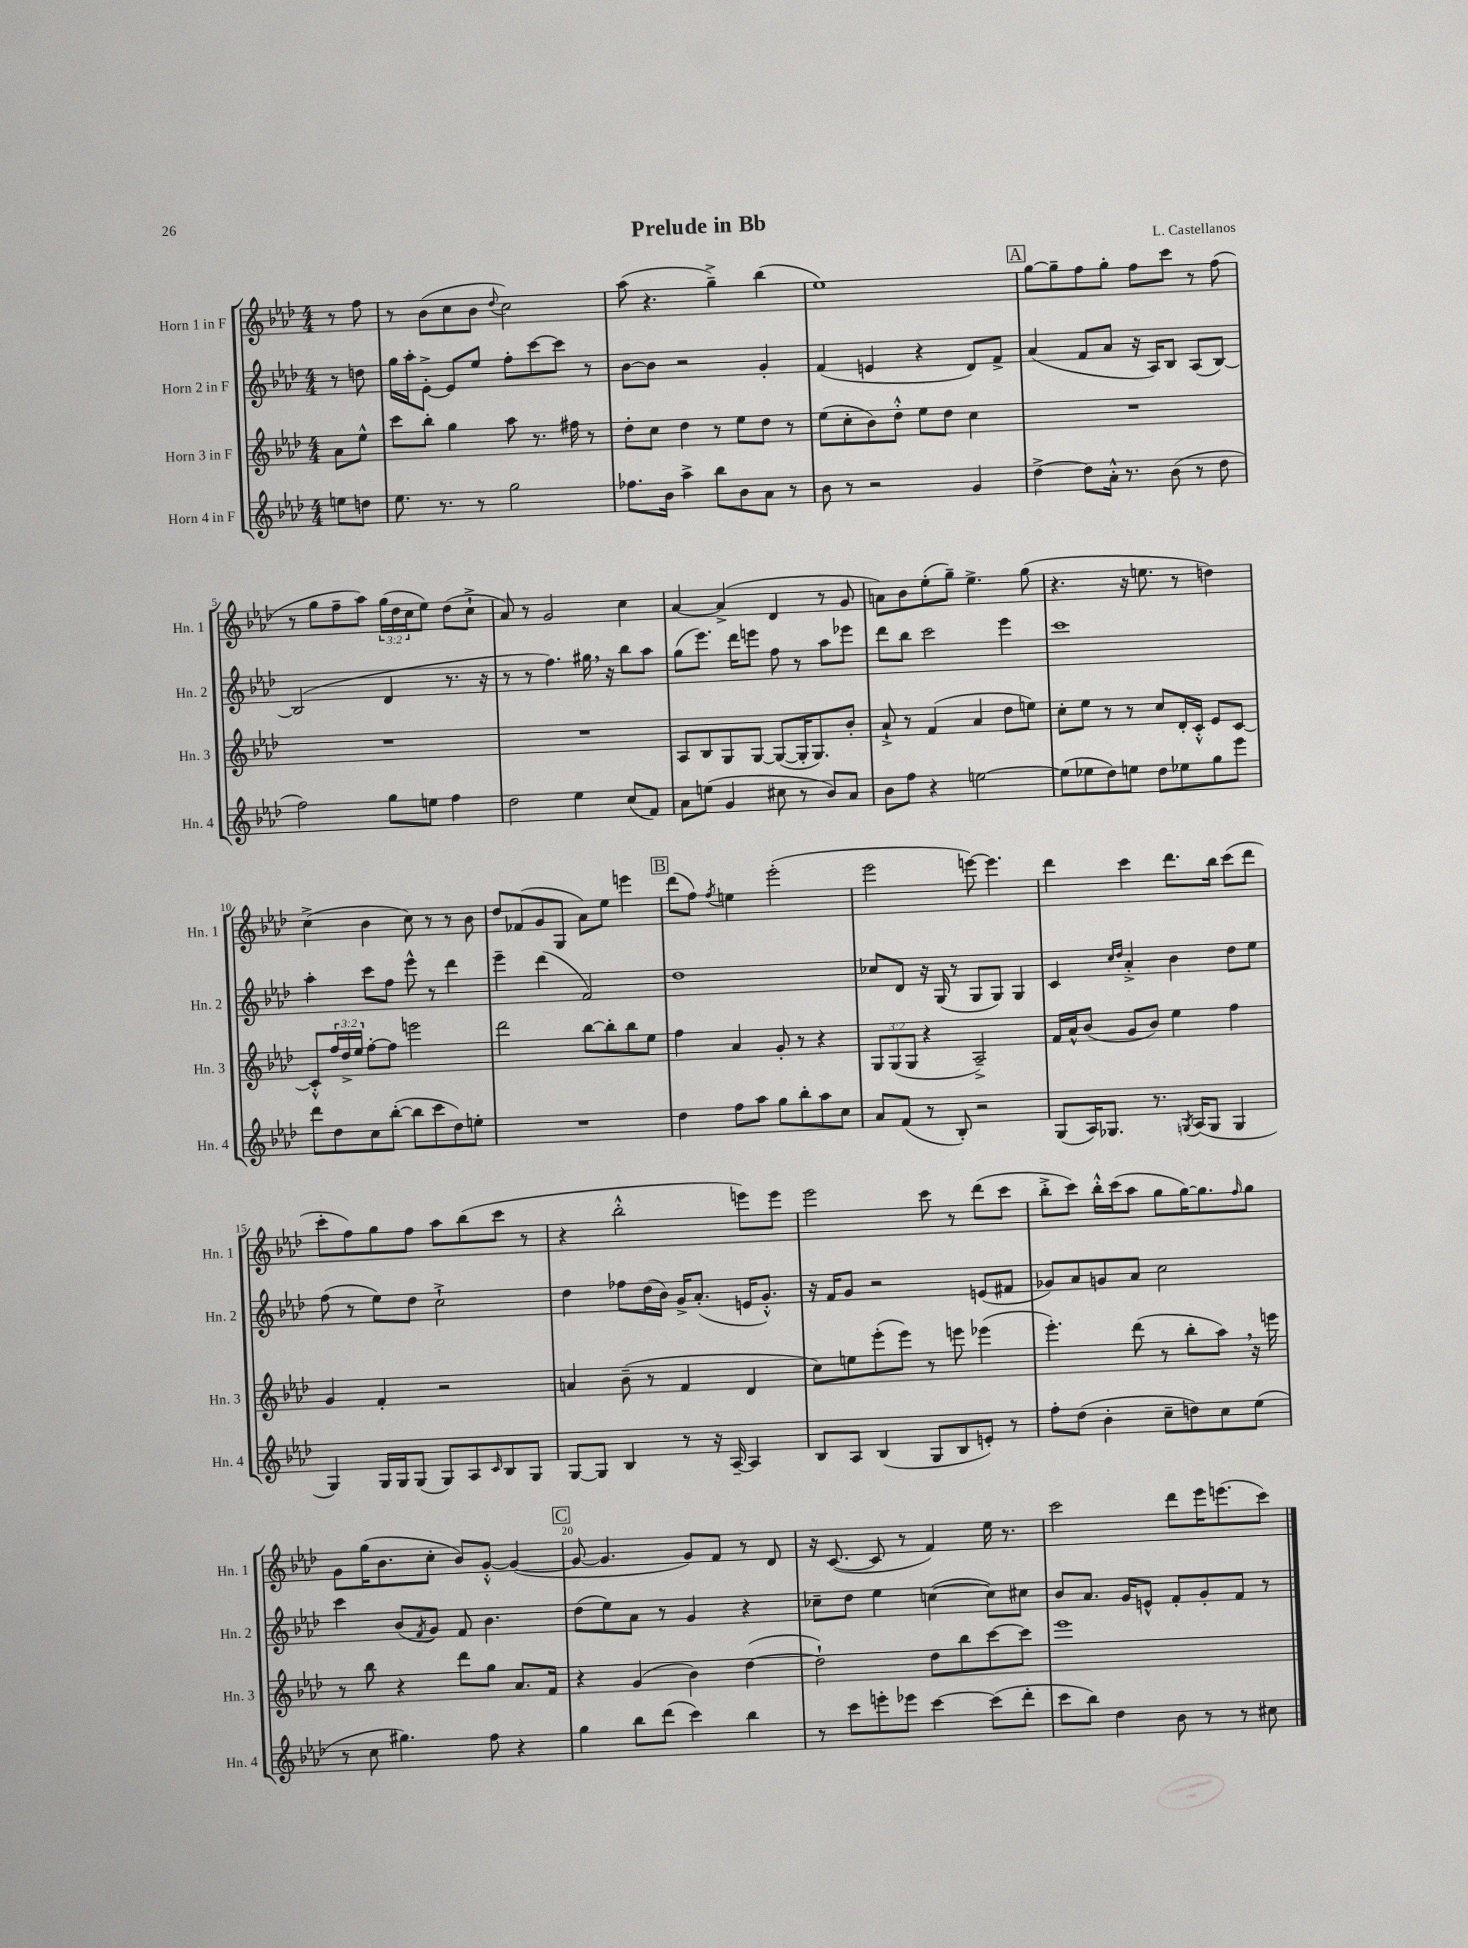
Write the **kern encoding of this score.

**kern	**kern	**kern	**kern
*part4	*part3	*part2	*part1
*staff4	*staff3	*staff2	*staff1
*I"Horn 4 in F	*I"Horn 3 in F	*I"Horn 2 in F	*I"Horn 1 in F
*I'Hn. 4	*I'Hn. 3	*I'Hn. 2	*I'Hn. 1
*clefG2	*clefG2	*clefG2	*clefG2
*k[b-e-a-d-]	*k[b-e-a-d-]	*k[b-e-a-d-]	*k[b-e-a-d-]
*M4/4	*M4/4	*M4/4	*M4/4
=	=	=	=
8een\L	8a-\L	8r	8r
8ddn\J	8ee-^^\J	8ddn\	8ff\
=1	=1	=1	=1
8.ee-\	8ccc\L	16gg\LL	8r
.	.	16aa-'\J	.
.	8bb-'\J	[8e-'^\J	(8b-\L
8.r	.	.	.
.	4gg\	8e-/L]	8cc\
8r	.	8ee-/J	8b-\J
.	.	.	8qqdd-/
2gg\	8aa-\	8ff'\L	2cc\)
.	8.r	[8ccc\	.
.	.	8ccc\J]	.
.	16ff#X\	.	.
.	8r	8r	.
=2	=2	=2	=2
8.ff-X\L	8dd-'\L	[8b-\L	(8aa-\
.	8cc\J	8b-\J]	4.r
16b-\Jk	.	.	.
4aa-^\	4dd-\	2r	.
8bb-\L	8r	.	4gg~^\)
8b-\	8ee-\L	.	.
8a-\J	8dd-\J	4g'/	(4bb-\
8r	8r	.	.
=3	=3	=3	=3
8b-\	(8ee-\L	(4f/	1ee-)
8r	8cc'\	.	.
2r	8b-\)	4en/	.
.	8dd-'^^\J	.	.
.	8ee-\L	4r	.
.	8dd-\J	.	.
4g/	4cc\	8d-/L)	.
.	.	8f^/J	.
!!LO:REH:place=s1:t=A
=4	=4	=4	=4
[4dd-^\	1r	(4a-/	[8gg\L
.	.	.	8gg~\]
8dd-\L]	.	8f/L	8ff\
16a-'^^\Jk	.	8a-/J	8gg'\J
8.r	.	.	.
.	.	16r	8ff\L
.	.	16A-/KL)	.
(8b-\	.	8B-/J	8ccc\J
8r	.	(8A-/L	8r
8dd-\	.	[8B-/J)	(8ff\
!!LO:LB:g=z
=5	=5	=5	=5
2ff\)	1r	(2B-/]	8r
.	.	.	8gg\L
.	.	.	8ff~\
.	.	.	8aa-\J)
8gg\L	.	4d-/	(24gg\LL
.	.	.	24dd-\
.	.	.	24cc\J
8een\J	.	.	8ee-\J)
4ff\	.	8.r	(8dd-\L
.	.	.	8cc`^\J
.	.	16r	.
=6	=6	=6	=6
2dd-\	1r	8r	8a-/)
.	.	8r	8r
.	.	4.ff\)	2g/
4ee-\	.	.	.
.	.	16gg#X,\	.
.	.	16r	.
(8cc/L	.	8bb-\L	4cc\
8f/J)	.	8aa-\J	.
=7	=7	=7	=7
8a-\L	8A-/L	(8gg\L	[4a-/
(8een\J	8B-/	8.eee-\J)	.
4g/	8G/	.	(4a-^/]
.	.	16ddd-\KL	.
.	[8G/J	8eeen\J	.
8cc#X\	(8G/L_	8ff\	4d-/
8r	16G'/K]	8r	.
.	8.G/)	.	.
8b-/L)	.	8aa-\L	8r
8a-/J	8b-'/J	8eee-X\J	8g/
=8	=8	=8	=8
8b-\L	8a-`^/	8ddd-\L	8an\L)
8ff\J	8r	8bb-\J	8b-\
4r	(4f/	2ccc\	(8ee-'\
.	.	.	8gg~\J)
[2een\	4a-/	.	4.ee-^\
.	8dd-\L	4eee-\	.
.	8een\J)	.	(8gg\
=9	=9	=9	=9
(8ee\L]	8cc'\L	1ccc	4.r
8ee-X\	8ee-\J	.	.
8dd-\)	8r	.	.
8een\J	8r	.	16r
.	.	.	8.een\
8dd-\L	8cc/L	.	.
8ee-X\	16d-'/L	.	8r
.	16c'^^/JJ	.	.
8gg\	8e-/L	.	4ddn\)
8eee-\J	[8c/J	.	.
!!LO:LB:g=z
=10	=10	=10	=10
8ddd-\L	8c'^^/L]	4aa-'\	(4cc^\
8dd-\	24ff/L	.	.
.	24dd-^/	.	.
.	24ee-/JJ	.	.
8cc\	[8ff'\L	8ccc\L	4b-\
([8bb-'\J	8ff\J]	8ff\J	.
8bb-\L]	2eeen\	8eee-^^\	8cc\)
8ccc\	.	8r	8r
8dd-\)	.	4ddd-\	8r
8een'\J	.	.	8b-\
=11	=11	=11	=11
1r	2ddd-\	4eee-~\	8dd-/L
.	.	.	(8f-X/
.	.	(4ddd-\	8g/
.	.	.	8G/J
.	[8bb-\L	2f/)	8a-\L)
.	8bb-'\]	.	8ee-\J
.	8bb-\	.	4eeen\
.	8ee-\J	.	.
!!LO:REH:place=s1:t=B
=12	=12	=12	=12
4dd-\	4ff\	1dd-	(8ddd-\L
.	.	.	8ff\J)
.	.	.	8qff/
8ff\L	4a-/	.	4een\
8aa-\J	.	.	.
8gg\L	8g'/	.	(2eee-'\
8bb-'\	8r	.	.
8aa-\	4r	.	.
8cc\J	.	.	.
=13	=13	=13	=13
8a-/L	12G/L	8cc-X/L	2eee-\
.	(12G/	.	.
(8f/J	.	8d-/J	.
.	12G/J	.	.
8r	4r	16r	.
.	.	(16G/	.
8B-'/)	.	8r	.
2r	2A-~^/)	8G/L	[8eeen\)
.	.	8G/J)	4.eee\]
.	.	4G/	.
=14	=14	=14	=14
(8G/L	16f/LL	4c/	4ddd-\
.	16a-^^/J	.	.
16A-/K)	(8b-/J	.	.
8.G-X/J	.	.	.
.	.	16qqcc/LL	.
.	.	16qqdd-/JJ	.
.	8g/L	4a-'^/	4ccc\
8.r	8b-/J)	.	.
.	4ee-\	4b-\	8.ddd-\L
8qGn/	.	.	.
(16A-/KL	.	.	.
8G/J	.	.	.
.	.	.	16bb-\Jk
4G/	4ff\	8dd-\L	(8ccc\L
.	.	8ee-\J	8ddd-\J
!!LO:LB:g=z
=15	=15	=15	=15
4G/)	4g/	(8ff\	8ccc'\L
.	.	8r	8ff\)
16G/LL	4f'/	8ee-\L)	8gg\
16G/J	.	.	.
(8G/J	.	8dd-\J	8ff\J
8G/L)	2r	2cc`^\	8aa-\L
8A-/	.	.	(8bb-\
16qqc/	.	.	.
8B-/	.	.	8ccc\J
8G/J	.	.	8r
=16	=16	=16	=16
[8G/L	4an/	4dd-\	4r
8G/J]	.	.	.
4B-/	(8b-~\	8ff-X\L	2bb-'^^\
.	8r	(16dd-\L	.
.	.	16b-\JJ)	.
8r	4f/	16g^/KL	.
.	.	(8.a-'/J	.
16r	.	.	.
[16A-~/	.	.	.
4A-/]	4d-/	16en/KL	8eeen\L)
.	.	8.g'^^/J)	.
.	.	.	8eee\J
=17	=17	=17	=17
8B-/L	8cc\L)	16r	2eee-\
.	.	16f/KL	.
8A-/J	8een\	8g/J	.
(4B-/	(8eee-'\	2r	.
.	8eee-\J)	.	.
8G/L	8r	.	8ccc\
8B-/	8eeen\	.	8r
8en'/J)	(4eee-X\	(8en/L	(8ddd-\L
8r	.	8f#X/J	8ccc\J
=18	=18	=18	=18
8ff'\L	4.eee-'\)	8g-X/L)	8bb-'^\L
(8dd-\J	.	8a-/	8ccc\J)
4b-'\	.	8gn/	16bb-'^^\LL
.	.	.	(16ccc\J
.	(8ddd-\	8a-/J	8aa-\J
8cc~\L	8r	2cc\	8gg\L
8ddn\)	8bb-'\L	.	[16gg\K)
.	.	.	8.gg\]
8cc\	8aa-,\J)	.	.
.	.	.	16qqff/
(8ee-\J	16r	.	8gg\J
.	16eeen\	.	.
!!LO:LB:g=z
=19	=19	=19	=19
8r	8r	4ccc\	8g\L
8cc\	8bb-\	.	(16gg\K
.	.	.	8.b-\
4.gg#X\)	4r	(8b-/L	.
.	.	8qf/	.
.	.	8g/J)	8cc'\J
.	8ddd-\L	8f/	8b-/L)
8ff\	8gg\J	4.b-\	[8g'^^/J
4r	8.a-/L	.	(4g/_
.	16f/Jk	.	.
!!LO:REH:place=s1:t=C
=20	=20	=20	=20
4gg\	4r	(8dd-\L	8g/_
.	.	8ee-\)	4.g/]
8bb-\L	(4g/	8a-\J	.
(8ddd-\J	.	8r	.
4ccc\)	4b-\)	4g/	8g/L)
.	.	.	8f/J
4bb-\	([4dd-\	4r	8r
.	.	.	8d-/
=21	=21	=21	=21
8r	2dd-`\])	8cc-X~\L	16r
.	.	.	([8.c/
8ccc\L	.	8dd-\J	.
8eeen'\	.	4ee-\	8c/]
8eee-X\J	.	.	8r
[4ccc\	8dd-\L	([4ccn\	4f/)
.	8bb-\	.	.
(8ccc\L]	[8ccc\	8cc\L])	16ee-\
.	.	.	8.r
8ddd-'\J	8ccc\J]	8cc#X\J	.
=22	=22	=22	=22
8ccc\L	1eee-	8b-/L	2ccc\
8bb-\J)	.	8.a-/J	.
4dd-\	.	.	.
.	.	16g/KL	.
.	.	8en^^/J	.
8b-\	.	8f'/L	8ddd-\L
8r	.	8g'/	16eee-\K
.	.	.	(8.eeen\
8r	.	8f/J	.
8cc#X\	.	8r	8ccc\J)
==	==	==	==
*-	*-	*-	*-
